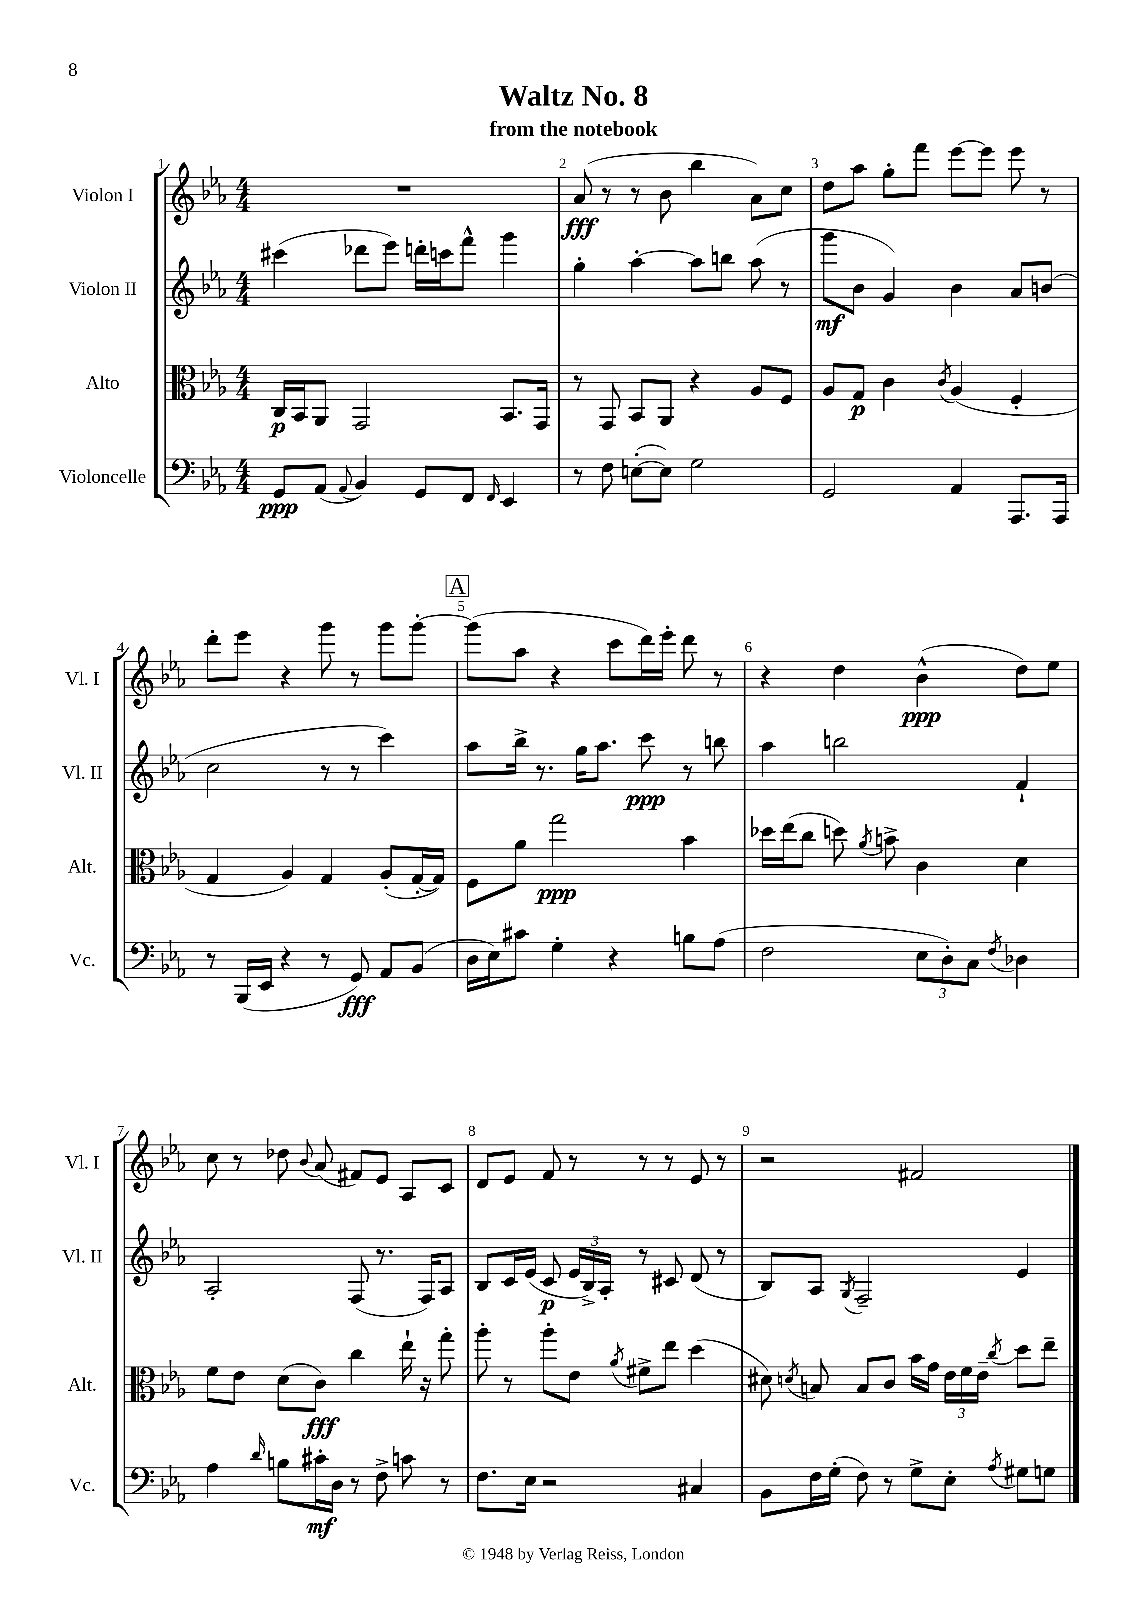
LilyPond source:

\header { title = "Waltz No. 8" subtitle = "from the notebook" }
<<
\new StaffGroup <<
\new Staff = "s0" \with { instrumentName = "Violon I" shortInstrumentName = "Vl. I" } {
    \clef treble \key ees \major \numericTimeSignature \time 4/4
    \autoBeamOff R1 |
    aes'8\fff( r8 r8 bes'8 bes''4 aes'8[) c''8] |
    d''8[ aes''8] g''8[-. f'''8] ees'''8[~ ees'''8] ees'''8 r8 |
    d'''8[-. ees'''8] r4 g'''8 r8 g'''8[ g'''8]~-. |
    \mark \markup { \box "A" } g'''8[( aes''8] r4 c'''8[ d'''16) ees'''16]-. d'''8 r8 |
    r4 d''4 bes'4-^\ppp( d''8[) ees''8] |
    c''8 r8 des''8 \appoggiatura { bes'8 } aes'8( fis'8[) ees'8] aes8[ c'8] |
    d'8[ ees'8] f'8 r8 r8 r8 ees'8 r8 |
    r2 fis'2 \bar "|." |
}
\new Staff = "s1" \with { instrumentName = "Violon II" shortInstrumentName = "Vl. II" } {
    \clef treble \key ees \major \numericTimeSignature \time 4/4
    \autoBeamOff cis'''4( des'''8[ ees'''8]) d'''16[-. c'''16 f'''8]-^ g'''4 |
    g''4-. aes''4~-. aes''8[ b''8] aes''8( r8 |
    g'''8[\mf bes'8] g'4) bes'4 aes'8[ b'8]( |
    c''2 r8 r8 c'''4) |
    \mark \markup { \box "A" } aes''8[ bes''16]-> r8. g''16[ aes''8.] c'''8\ppp r8 b''8 |
    aes''4 b''2 f'4-! |
    aes2-. f8( r8. f16[) aes8] |
    bes8[ c'16 ees'16]( c'8\p \tuplet 3/2 { ees'16[ bes16->) aes16]-. } r8 cis'8 d'8( r8 |
    bes8[) aes8] \acciaccatura { g8 } f2-- ees'4 \bar "|." |
}
\new Staff = "s2" \with { instrumentName = "Alto" shortInstrumentName = "Alt." } {
    \clef alto \key ees \major \numericTimeSignature \time 4/4
    \autoBeamOff c16[\p bes,16 aes,8] g,2 bes,8.[ g,16] |
    r8 g,8 bes,8[ aes,8] r4 aes8[ f8] |
    aes8[ g8]\p c'4 \acciaccatura { c'8 } aes4( f4-. |
    g4 aes4) g4 aes8[-.( g16~-. g16]) |
    \mark \markup { \box "A" } f8[ aes'8] g''2\ppp bes'4 |
    des''16[ ees''16( c''8] d''8) \acciaccatura { aes'8 } b'8-> c'4 d'4 |
    f'8[ ees'8] d'8[( c'8]\fff) c''4 ees''16-! r16 g''8-. |
    aes''8-. r8 aes''8[-. ees'8] \acciaccatura { aes'8 } fis'8[-> ees''8] d''4( |
    dis'8) \acciaccatura { d'8 } b8 b8[ c'8] bes'16[ g'16] \tuplet 3/2 { ees'16[ f'16 ees'16]-- } \acciaccatura { c''8 } d''8[ ees''8]-- \bar "|." |
}
\new Staff = "s3" \with { instrumentName = "Violoncelle" shortInstrumentName = "Vc." } {
    \clef bass \key ees \major \numericTimeSignature \time 4/4
    \autoBeamOff g,8[\ppp aes,8]( \appoggiatura { aes,8 } bes,4) g,8[ f,8] \grace { f,16 } ees,4 |
    r8 f8 e8[~-.( e8]) g2 |
    g,2 aes,4 aes,,8.[ aes,,16] |
    r8 bes,,16[( ees,16] r4 r8 g,8\fff) aes,8[ bes,8]( |
    \mark \markup { \box "A" } d16[ ees16) cis'8] g4-. r4 b8[ aes8]( |
    f2 \tuplet 3/2 { ees8[ d8-.) c8] } \acciaccatura { f8 } des4 |
    aes4 \grace { d'16 } b8[ cis'16-.\mf d16] r8 f8-> c'8 r8 |
    f8.[ ees16] r2 cis4 |
    bes,8[ f16 g16]-.( f8) r8 g8[-> ees8]-. \acciaccatura { aes8 } gis8[ g8] \bar "|." |
}
>>
>>
\layout { \context { \Score \override BarNumber.break-visibility = ##(#f #t #t) barNumberVisibility = #all-bar-numbers-visible } }
